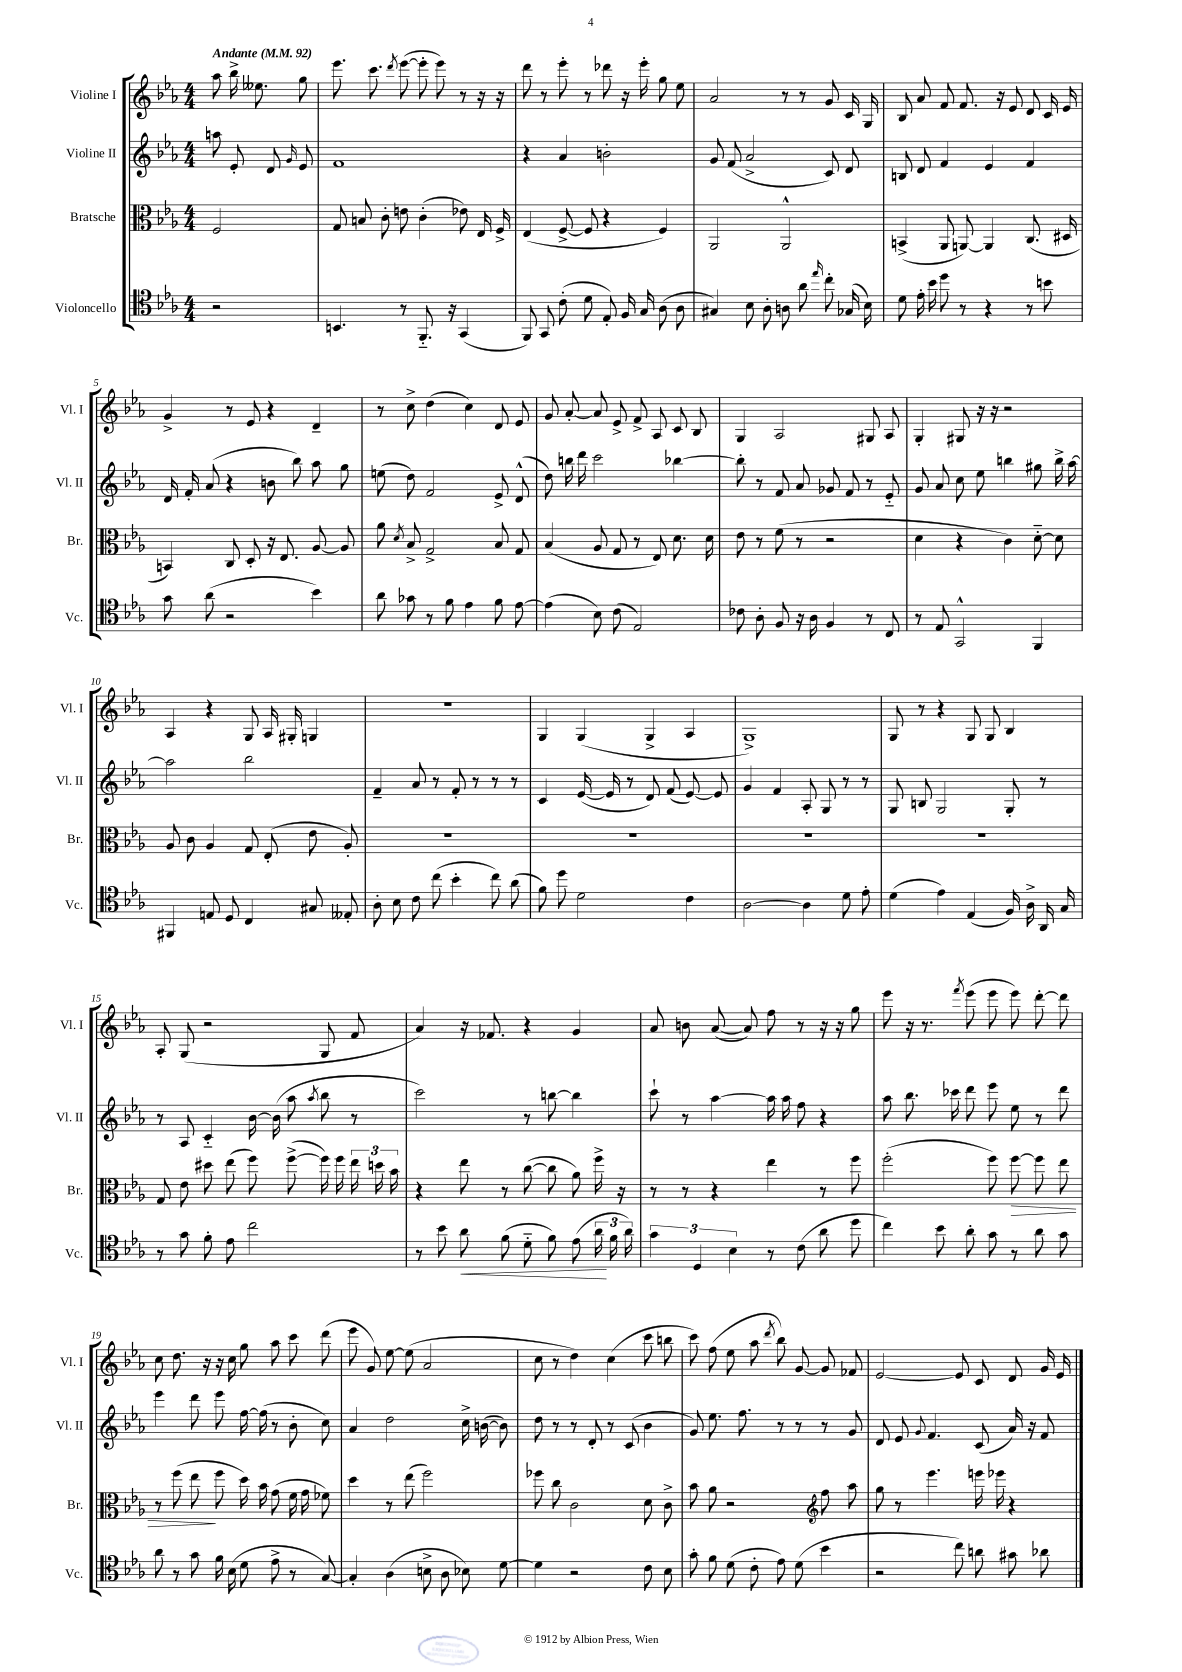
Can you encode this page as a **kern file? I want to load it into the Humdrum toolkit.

**kern	**kern	**kern	**kern
*staff4	*staff3	*staff2	*staff1
*clefC4	*clefC3	*clefG2	*clefG2
*k[b-e-a-]	*k[b-e-a-]	*k[b-e-a-]	*k[b-e-a-]
*M4/4	*M4/4	*M4/4	*M4/4
*MM92	*MM92	*MM92	*MM92
2r	2F	8aa	8aa-
.	.	8e-'	16bb-^
.	.	.	8.ee--
.	.	8d	.
.	.	16qqg	.
.	.	8e-	8gg
=	=	=	=
4.BB	8G	1f	8.eee-
.	8B	.	.
.	.	.	8.ccc
.	8c'	.	.
.	.	.	8qddd
8r	8e	.	([8eee-
8.FF'~	(4c'	.	8eee-']
.	.	.	8eee-)
16r	.	.	.
(4GG	8e-)	.	8r
.	16E-	.	16r
.	16F^	.	16r
=	=	=	=
8FF)	(4E-	4r	8ddd
8GG	.	.	8r
(8c'	[8F^	4a-	8eee-'
8d	8F]	.	8r
8E-')	4r	2b'	8ddd-
16F	.	.	16r
16G	.	.	16eee-'
(8A-	4F)	.	8gg
8A-	.	.	8ee-
=	=	=	=
4G#)	2AA-	8g	2a-
.	.	(8f	.
8B-	.	2a-^	.
8A-'	.	.	.
8A	2AA-^^	.	8r
8a-	.	.	8r
16qqee-	.	.	.
8cc'	.	8c)	8g
(16G-	.	8d	16c
16B-)	.	.	16G
=	=	=	=
8d	(4BB^	8B	8B-
16e-'	.	8d	8a-
16b-	.	.	.
8dd	8AA-	4f	8f
8r	[8AA)	.	8.f
4r	4AA]	4e-	.
.	.	.	16r
.	.	.	8e-
8r	(8.C	4f	8d
8b	.	.	16c
.	16D#	.	16e-
=	=	=	=
8g	4BB)	16d	4g^
.	.	16f'	.
(8a-	.	(8a-	.
2r	8C	4r	8r
.	8D'	.	8e-
.	16r	8b	4r
.	8.E-	.	.
.	.	8bb-)	.
4b-)	[8A-	8aa-	4d~
.	8A-]	8gg	.
=	=	=	=
8a-	8a-	(8ee	8r
.	8qd	.	.
8g-	8B-^	8dd)	8cc^
8r	2G^	2f	(4dd
8f	.	.	.
4e-	.	.	4cc)
8f	8B-	8e-^	8d
[8e-	8G	(8d^^	8e-
=	=	=	=
(4e-]	(4B-	8dd)	8g
.	.	16bb	[8a-'
.	.	16ddd	.
8B-)	8A-	2ccc	8a-]
(8c	8G	.	8e-^
2E-)	8r	.	8f^
.	8E-)	.	8A-
.	8.d	[4bb-	8c
.	.	.	8B-
.	16d	.	.
=	=	=	=
8c-	8e-	8bb-']	4G
8A-'	8r	8r	.
8F	(8f	8f	2A-
16r	8r	8a-	.
16A-	.	.	.
4F	2r	8g-	.
.	.	8f	.
8r	.	8r	8G#
8C	.	8e-'~	8A-
=	=	=	=
8r	4d	8g	4G'
8E-	.	8a-	.
2GG^^	4r	8cc	8G#
.	.	8ee-	16r
.	.	.	16r
.	4c)	4bb	2r
4FF	[8d'~	8gg#	.
.	8d]	16bb^	.
.	.	[16aa-	.
=	=	=	=
4FF#	8A-	2aa-]	4A-
.	8c	.	.
8E	4A-	.	4r
8D	.	.	.
4C	8G	2bb-	8G
.	(8E-'	.	16A-
.	.	.	16G#'
8G#	8e-	.	4G
8E--'	8A-')	.	.
=	=	=	=
8A-'	1r	4f~	1r
8B-	.	.	.
8c	.	8a-	.
(8cc	.	8r	.
4b-'	.	8f'	.
.	.	8r	.
8cc)	.	8r	.
(8a-	.	8r	.
=	=	=	=
8f)	1r	4c	4G
8dd	.	.	.
2d	.	([16e-	(4G
.	.	16e-]	.
.	.	8r	.
.	.	8d)	4G^
.	.	(8f	.
4c	.	[8e-)	4A-
.	.	8e-]	.
=	=	=	=
[2A-	1r	4g	1G^)
.	.	4f	.
4A-]	.	8A-'	.
.	.	8G	.
8d	.	8r	.
8e-'	.	8r	.
=	=	=	=
(4d	1r	8G	8G
.	.	8B	8r
4e-)	.	2G	4r
(4E-	.	.	8G
.	.	.	8G
16F)	.	8G'	4B-
16A-^	.	.	.
16AA-	.	8r	.
16G	.	.	.
=	=	=	=
8r	8G	8r	8A-'
8g	8e-	8A-	(8G
8f'	8dd#	4c'~	2r
8e-	(8ee-	.	.
2cc	8ff)	[16b-	.
.	.	(16b-]	.
.	([8ff^	8aa-	.
.	.	8qaa-	.
.	16ff])	8bb-	8G
.	16ff	.	.
.	24ee-	8r	8f
.	24dd	.	.
.	24b-	.	.
=	=	=	=
8r	4r	2ccc)	4a-)
8b-	.	.	.
8a-	8ee-	.	16r
.	.	.	8.f-
(8f	8r	.	.
8d'~	([8cc	8r	4r
8f)	8cc]	[8bb	.
(8e-	8a-)	4bb]	4g
24a-	16ff^	.	.
24f	.	.	.
.	16r	.	.
24a-)	.	.	.
=	=	=	=
6g	8r	8ccc`	8a-
.	8r	8r	8b
6D	.	.	.
.	4r	[4aa-	([8a-
6B-	.	.	.
.	.	.	8a-])
8r	4ee-	16aa-]	8ff
.	.	16aa-	.
(8c	.	8ff	8r
8a-	8r	4r	16r
.	.	.	16r
8dd	8ff	.	8gg
=	=	=	=
4cc)	(2ff'	8aa-	8eee-
.	.	8.bb-	16r
.	.	.	8.r
8b-	.	.	.
.	.	16ccc-	.
.	.	.	8qfff
8a-'	.	8ddd	(8eee-
8g	8ff)	8eee-	8eee-
8r	[8ff	8ee-	8eee-)
8a-	8ff]	8r	[8ddd'
8g	8ee-	8ddd	8ddd]
=	=	=	=
8a-	8r	4eee-	8cc
8r	(8ff	.	8.dd
8g	8ee-	8ddd	.
.	.	.	16r
16f	8ff	8eee-	16r
(16B-	.	.	16cc
8d	16dd)	[16ff	8gg
.	16b-	(16ff]	.
8e-^	(8g	8r	8aa-
8r	16f	8b-'	8ccc
.	16g	.	.
[8G)	8f-)	8cc)	(8ddd
=	=	=	=
4G']	4dd	4a-	8eee-
.	.	.	8g)
(4A-	8r	2dd	[8ee-
.	(8ee-	.	(8ee-]
8B^	2ff)	.	2a-
8A-	.	.	.
8B-)	.	16cc^	.
.	.	([16b	.
[8d	.	8b])	.
=	=	=	=
4d]	8ff-	8dd	8cc
.	8cc	8r	8r
2r	2c	8r	4dd)
.	.	8d'	.
.	.	8r	(4cc
.	.	(8c	.
8c	8d	4b-	8ccc
8B-	8c^	.	8bb
=	=	=	=
8g'	8b-	8g)	8ccc)
8f	8a-	8.ee-	(8ff
(8d	2r	.	8ee-
.	.	8.ff	.
8c'	.	.	8aa-
.	.	.	8qddd
8e-)	.	8r	8bb-)
(8d	.	8r	[8g
*	*clefG2	*	*
4b-	8ff	8r	8g]
.	8aa-	8g	8f-
=	=	=	=
2r	8gg	8d	[2e-
.	8r	8e-	.
.	.	8qqg	.
.	4.eee-	4.f	.
8cc)	.	.	8e-]
8a	16eee	(8c	8c
.	16eee-	.	.
8g#	4r	16a-)	8d
.	.	16r	.
8a-	.	8f	16g
.	.	.	16e-
==	==	==	==
*-	*-	*-	*-
